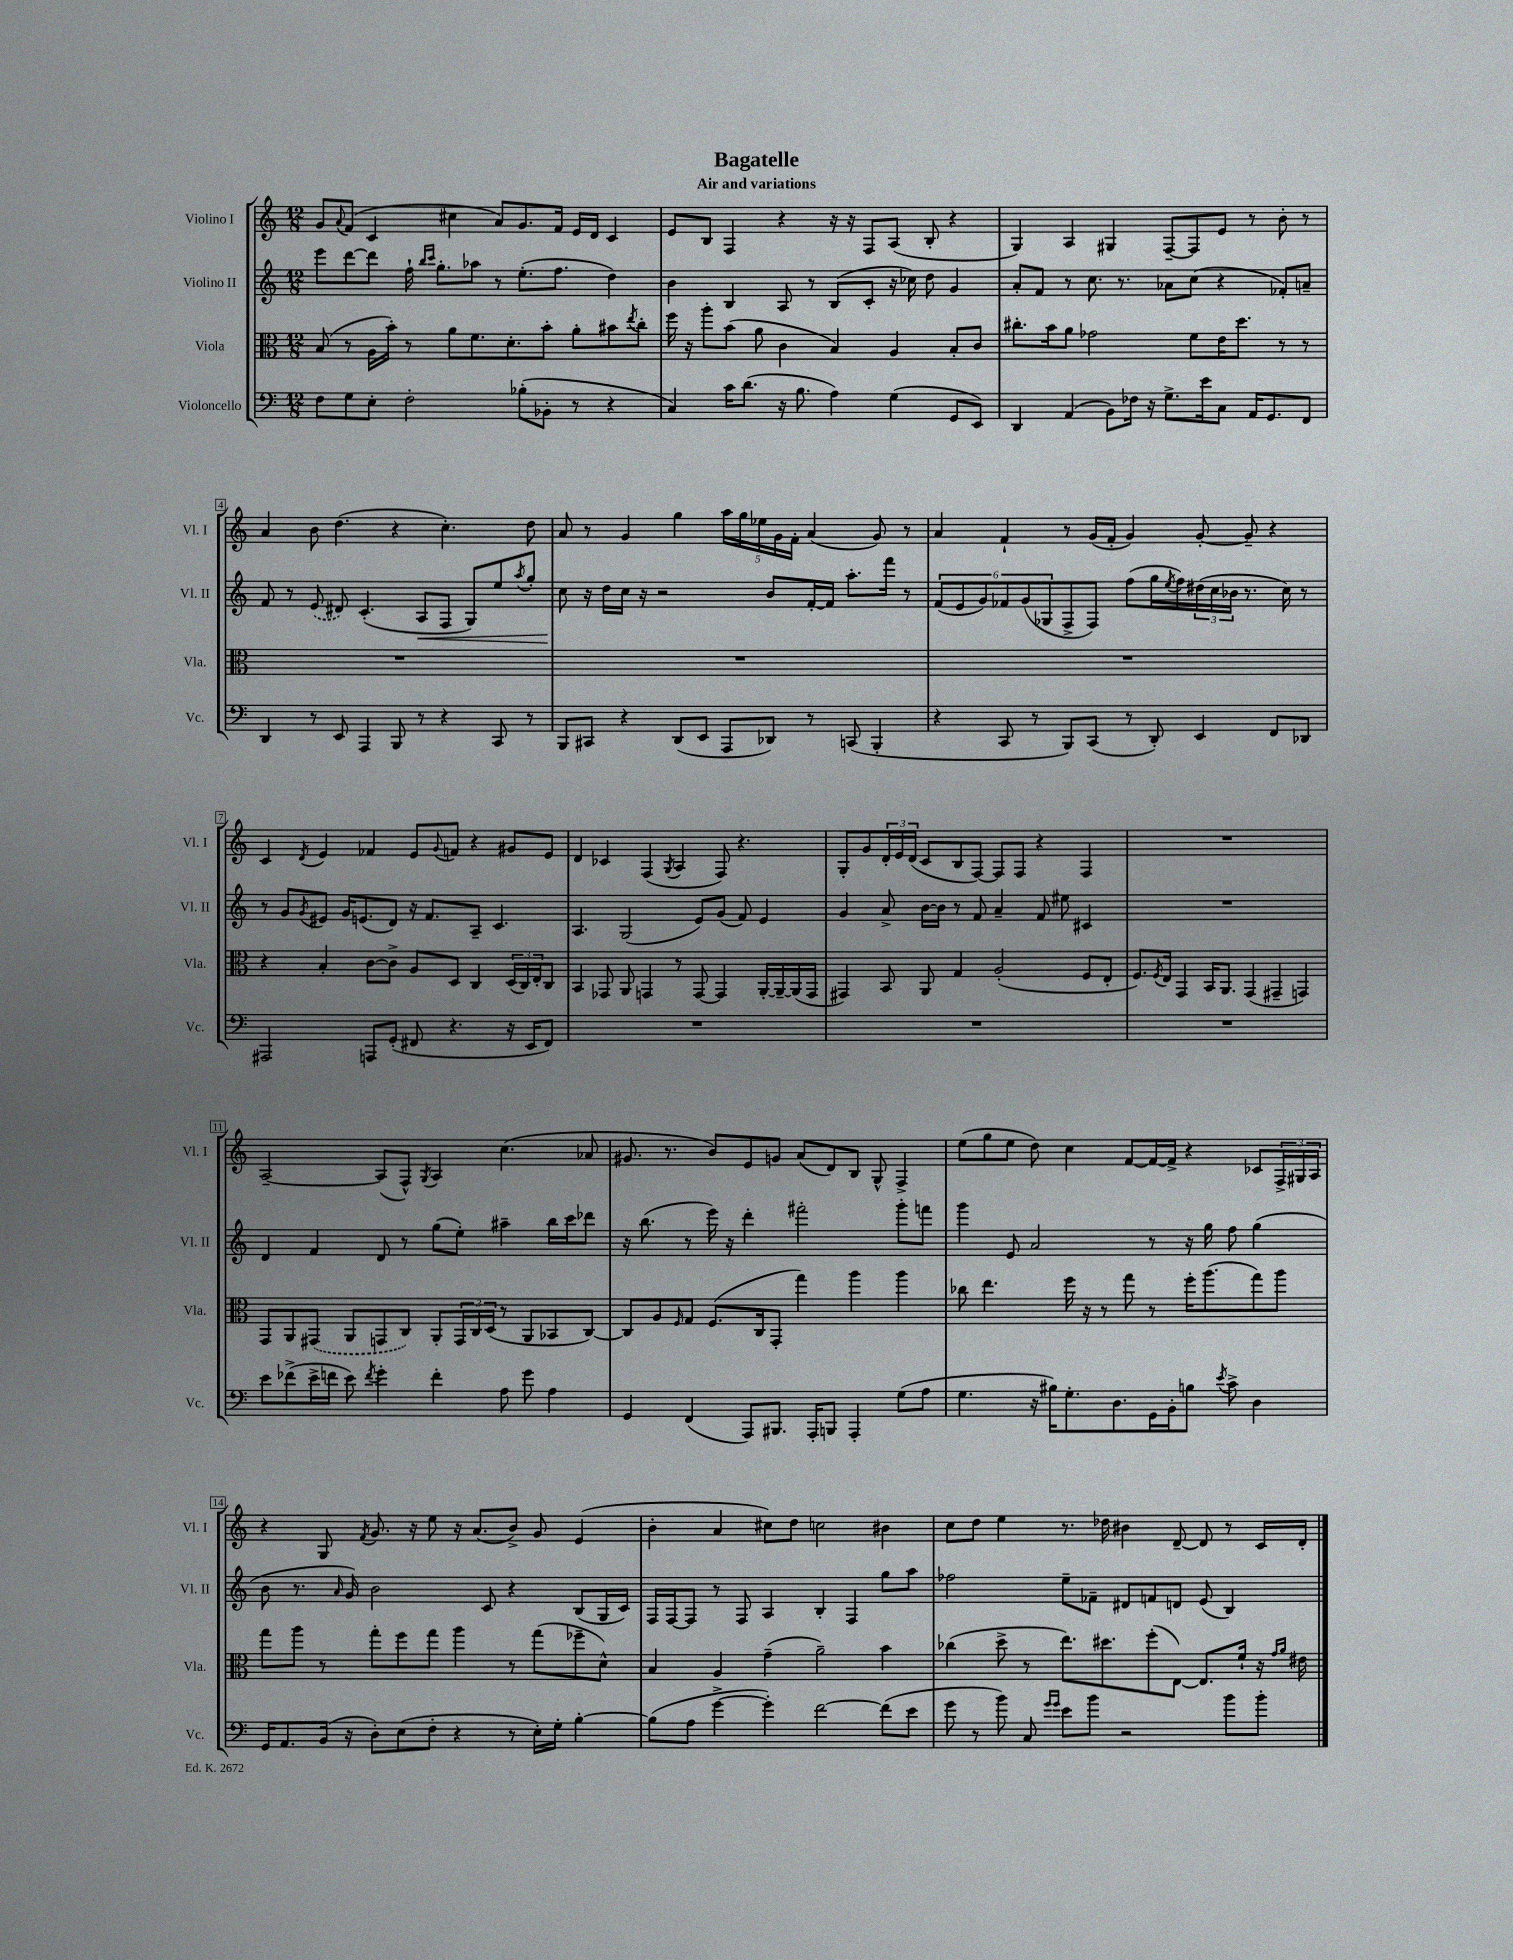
\header { title = "Bagatelle" subtitle = "Air and variations" }
<<
\new StaffGroup <<
\new Staff = "s0" \with { instrumentName = "Violino I" shortInstrumentName = "Vl. I" } {
    \clef treble \key c \major \numericTimeSignature \time 12/8
    g'8 \appoggiatura { a'8 } f'8( c'4 cis''4 a'8) g'8. f'16 e'16 d'16 c'4 |
    e'8 b8 f4 r4 r16 r16 f8 a8( b8-. r4 |
    g4) a4 gis4 f8~-- f8 e'8 r8 b'8-. r8 |
    a'4 b'8 d''4.( r4 c''4.-.) d''8 |
    a'8 r8 g'4 g''4 \tuplet 5/4 { a''16 g''16 ees''16 g'16 f'16-. } a'4( g'8) r8 |
    a'4 f'4-! r8 g'16( f'16-. g'4) g'8~-. g'8-- r4 |
    c'4 \acciaccatura { d'8 } e'4 fes'4 e'8 \appoggiatura { g'8 } f'8 r4 gis'8 e'8 |
    d'4 ces'4 f4( \acciaccatura { g8 } a4 f8) r4. |
    g8-. g'8 \tuplet 3/2 { d'16-. e'16 d'16( } c'8 b8 f8~) f8 f8 r4 f4 |
    R1. |
    a2~-- a8( f8-^) \acciaccatura { g8 } a4 c''4.( aes'8 |
    gis'8. r8. b'8) e'8 g'8 a'8( d'8) b8 g8-^ f4-> |
    e''8( g''8 e''8 d''8) c''4 f'8~ f'16~ f'16-> r4 ces'8 \tuplet 3/2 { f16-> gis16 a16 } |
    r4 g8 \acciaccatura { f'8 } g'8. r16 e''8 r16 a'8.( b'8->) g'8 e'4( |
    b'4-. a'4 cis''8) d''8 c''2 bis'4 |
    c''8 d''8 e''4 r8. des''16 bis'4 d'8~-- d'8 r8 c'16 d'16-. \bar "|." |
}
\new Staff = "s1" \with { instrumentName = "Violino II" shortInstrumentName = "Vl. II" } {
    \clef treble \key c \major \numericTimeSignature \time 12/8
    e'''8 d'''8~ d'''8 f''16-! \grace { b''16 c'''16 } g''8.-. aes''8 r8 e''8.-.( f''8. d''4) |
    b'4 b4 a8 r8 b8( c'8-. r16 ces''16) d''8 g'4 |
    a'8-. f'8 r8 c''8. r8. aes'8 c''8( r4 fes'8-.) a'8-- |
    f'8 r8 \once \slurDashed e'8( dis'8) c'4.-.( a8\< f8 g8) e''8 \acciaccatura { a''8 } g''8-. |
    c''8\! r16 d''16 c''16 r16 r2 b'8 f'16~-. f'16 a''8.-. f'''16 r8 |
    \tuplet 6/4 { f'8( e'8 g'8) fes'8 g'8( ges8 } f8-> f8) f''8( g''16 \acciaccatura { e''8 } f''16) \tuplet 3/2 { dis''16( c''16 bes'16 } r8. c''16) r8 |
    r8 g'8 \acciaccatura { g'8 } eis'8 g'16 e'8.( d'8) r16 f'8. a8-- c'4. |
    a4. g2( e'8) g'8( f'8) e'4 |
    g'4 a'8-> b'16~ b'16 r8 f'8 a'4-- f'8 eis''8 cis'4 |
    R1. |
    d'4 f'4 d'8 r8 g''8( e''8-.) ais''4-- b''16 c'''16 des'''8 |
    r16 b''8.( r8 e'''16) r16 d'''4-. fis'''2-. g'''8-. f'''8 |
    g'''4 e'8 a'2 r8 r16 g''16 f''8 g''4( |
    b'8 r8. \grace { a'16 } g'16) b'2 c'8 r4 b8( g16 c'16) |
    f16 f16~ f8 r8 f8 a4 b4-. f4 g''8 a''8 |
    fes''2 e''8-- fes'8-- dis'8 f'8 d'8 e'8( b4) \bar "|." |
}
\new Staff = "s2" \with { instrumentName = "Viola" shortInstrumentName = "Vla." } {
    \clef alto \key c \major \numericTimeSignature \time 12/8
    b8( r8 a16 b'16-.) r8 a'8 f'8. d'8.-. b'8-. a'8-. bis'8 \acciaccatura { e''8 } c''8-. |
    f''16 r16 a''8-. b'8( a'8 c'4 b4) a4 b8-. c'8 |
    cis''8.-. b'16 a'8 ges'2 f'8 e'16 d''8. r8 r8 |
    R1. |
    R1. |
    R1. |
    r4 b4-. c'8~ c'8-> a8 d8 c4 \tuplet 3/2 { d16( c16) e16-. } c8 |
    b,4 ges,8 a,8 g,4 r8 g,8~ g,4 a,16~-. a,16~-- a,16( g,16 |
    gis,4) b,8 a,8 g4 a2-.( f8 e8-. |
    f8.) \acciaccatura { f8 } e16 g,4 b,16 a,8. g,4( gis,4-- g,4) |
    g,8 a,8 \once \slurDashed gis,8( a,8 g,8 c8) a,8-. \tuplet 3/2 { g,16 c16 d16( } r8 a,8 bes,8 c8~) |
    c8 a8 \grace { f16 } g8 f8.( c16 g,8-. g''4) a''4 a''4 |
    ces''8 e''4. f''16 r16 r8 g''8 r8 f''16-. a''8.( g''8) a''8 |
    g''8 a''8 r8 g''8-. f''8 g''8 a''4 r8 g''8( fes''8-- d'8-^) |
    b4 a4 g'4--( a'2--) b'4 |
    ces''4( d''8-> r8 e''8.) dis''8. f''8-.( e8~) e8. f'16-! r16 \grace { g'16 a'16 } eis'16 \bar "|." |
}
\new Staff = "s3" \with { instrumentName = "Violoncello" shortInstrumentName = "Vc." } {
    \clef bass \key c \major \numericTimeSignature \time 12/8
    f8 g8 e8-. f2-. bes8-.( bes,8-. r8 r4 |
    c4) c'16 d'8.( r16 b8. a4) g4( g,8 e,8) |
    d,4 a,4( b,8) fes16 r16 g8.-> e'16 c8 a,16 g,8. f,8 |
    d,4 r8 e,8 a,,4 b,,8 r8 r4 c,8 r8 |
    b,,8 cis,8 r4 d,8( e,8 a,,8 des,8) r8 c,8( b,,4-. |
    r4 c,8 r8 b,,8) c,8( r8 d,8-.) e,4 f,8 des,8 |
    ais,,2 a,,8 g,8-.( fis,8 r4. r16 e,16 fis,8) |
    R1. |
    R1. |
    R1. |
    e'8 fes'8->( e'16-> f'16 e'8) \acciaccatura { f'8 } g'4-. f'4-. a8 g'8 a4 |
    g,4 f,4( a,,8) bis,,8. a,,16-. b,,8 a,,4-. g8( a8 |
    g4. r16 bis16) g8.-. d8. g,16 b,16-. b8 \acciaccatura { e'8 } c'8-> d4 |
    g,16 a,8. b,16( r16 d8-.) e8( f8-. r4 r8 e16-.) g16-. b4~-. |
    b8( a8 g'4~-> g'4-.) f'2~ f'8( e'8 |
    g'8 r8 b'8) c8 \grace { g'16 g'16 } e'8 b'8 r2 b'8 b'8-. \bar "|." |
}
>>
>>
\layout { \context { \Score \override BarNumber.stencil = #(make-stencil-boxer 0.1 0.3 ly:text-interface::print) } }
